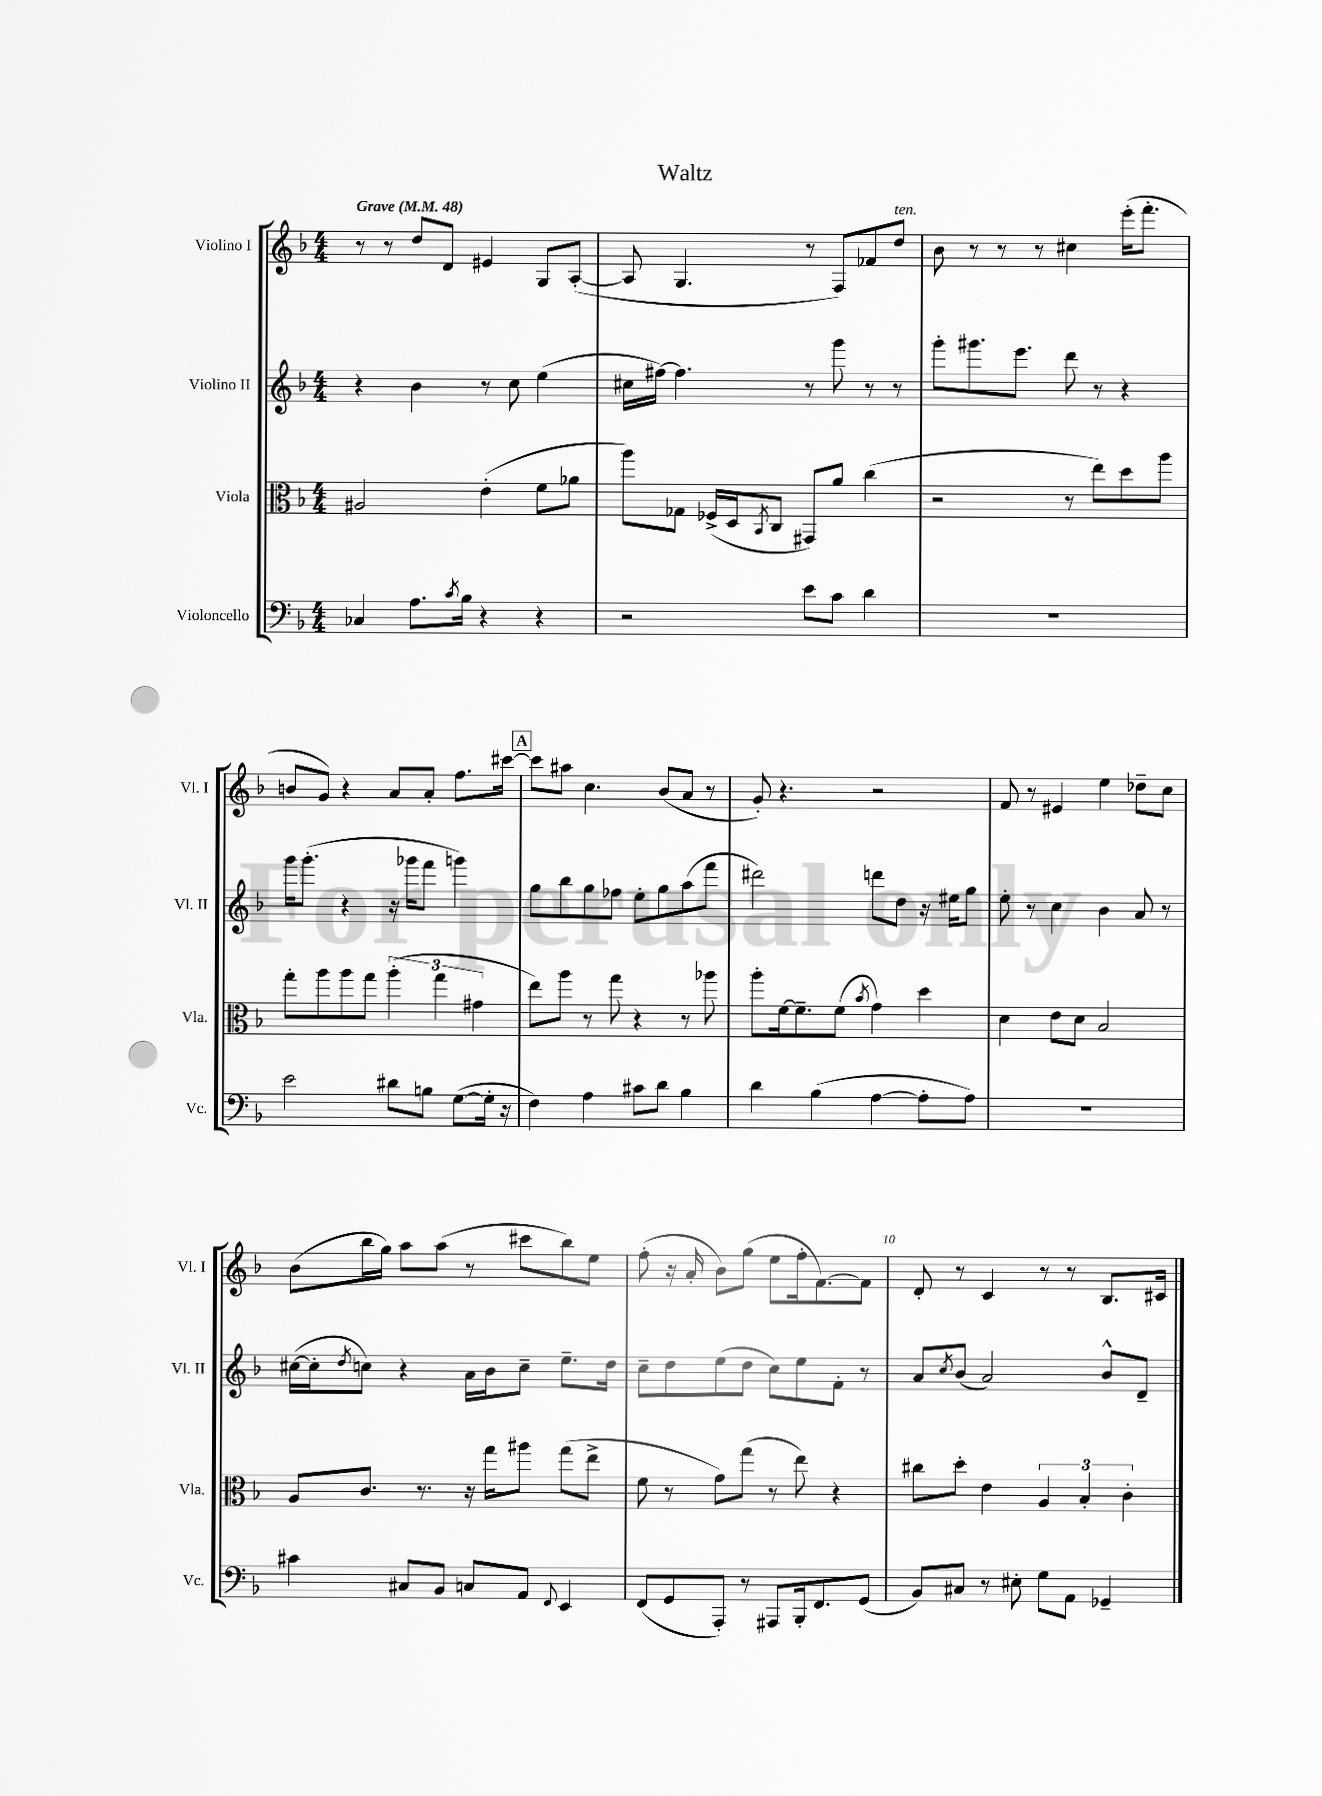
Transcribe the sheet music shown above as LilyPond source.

\header { title = "Waltz" }
<<
\new StaffGroup <<
\new Staff = "s0" \with { instrumentName = "Violino I" shortInstrumentName = "Vl. I" } {
    \clef treble \key f \major \numericTimeSignature \time 4/4 \tempo "Grave" 4 = 48
    r8 r8 d''8 d'8 eis'4 g8 a8~-.( |
    a8 g4. r8 f8) fes'8 d''8^\markup { \italic "ten." } |
    bes'8 r8 r8 r8 cis''4 e'''16-.( f'''8.-. |
    b'8 g'8) r4 a'8 a'8-. f''8. cis'''16~ |
    \mark \markup { \box "A" } cis'''8 ais''8 c''4. bes'8( a'8 r8 |
    g'8-.) r4. r2 |
    f'8 r8 eis'4 e''4 des''8-- c''8 |
    bes'8( bes''16 g''16) a''8 a''8( r8 cis'''8 bes''8) e''8 |
    f''8-.( r16 a'16-. bes'8) g''8( e''8 f''16-. f'8.~) f'8 |
    d'8-. r8 c'4 r8 r8 bes8. cis'16 \bar "|." |
}
\new Staff = "s1" \with { instrumentName = "Violino II" shortInstrumentName = "Vl. II" } {
    \clef treble \key f \major \numericTimeSignature \time 4/4
    r4 bes'4 r8 c''8 e''4( |
    cis''16 fis''16~) fis''4. r8 g'''8 r8 r8 |
    g'''8-. gis'''8. e'''8. d'''8 r8 r4 |
    g'''16 g'''8.-.( r4 r16 ges'''16 f'''8 g'''4) |
    \mark \markup { \box "A" } g''8 bes''8 g''8 fes''8 e''8-. g''8 a''8( f'''8 |
    dis'''2) d'''8 d''8 r16 eis''16 g''8 |
    e''8-. r8 c''4 bes'4 a'8 r8 |
    cis''16~( cis''16-. \acciaccatura { d''8 } c''8) r4 a'16 bes'16 c''8-- e''8.-- d''16 |
    c''8-- d''8 e''8( d''8 c''8) e''8 f'8-. r8 |
    a'8 \acciaccatura { c''8 } bes'8( a'2) bes'8-^ d'8-- \bar "|." |
}
\new Staff = "s2" \with { instrumentName = "Viola" shortInstrumentName = "Vla." } {
    \clef alto \key f \major \numericTimeSignature \time 4/4
    ais2 e'4-.( f'8 aes'8 |
    a''8) ges8 fes16->( d16 \acciaccatura { bes,8 } c8 gis,8) a'8 c''4( |
    r2 r8 e''8) d''8 a''8 |
    g''8-. a''8 a''8 g''8 \tuplet 3/2 { a''4-.( g''4 gis'4 } |
    \mark \markup { \box "A" } e''8) a''8 r8 g''8 r4 r8 aes''8 |
    a''8-. f'16~ f'8.-- f'8( \acciaccatura { bes'8 } g'4) d''4 |
    d'4 e'8 d'8 bes2 |
    a8 c'8. r8. r16 g''16 ais''8 g''8( e''8-> |
    f'8 r8 g'8) g''8( r8 e''8) r4 |
    cis''8 d''8-. e'4 \tuplet 3/2 { a4 bes4-. c'4-. } \bar "|." |
}
\new Staff = "s3" \with { instrumentName = "Violoncello" shortInstrumentName = "Vc." } {
    \clef bass \key f \major \numericTimeSignature \time 4/4
    ces4 a8. \acciaccatura { c'8 } bes16 r4 r4 |
    r2 e'8 c'8 d'4 |
    R1 |
    e'2 dis'8 b8 g8~( g16-. r16 |
    \mark \markup { \box "A" } f4) a4 cis'8 d'8 bes4 |
    d'4 bes4( a4~ a8-. a8) |
    R1 |
    cis'4 cis8 bes,8 c8 a,8 \appoggiatura { f,8 } e,4 |
    f,8( g,8 a,,8-.) r8 ais,,8 bes,,16-. f,8. g,8( |
    bes,8) cis8 r8 eis8-. g8 a,8 ges,4-- \bar "|." |
}
>>
>>
\layout { \context { \Score \override BarNumber.break-visibility = ##(#f #t #t) barNumberVisibility = #(every-nth-bar-number-visible 5) } }
